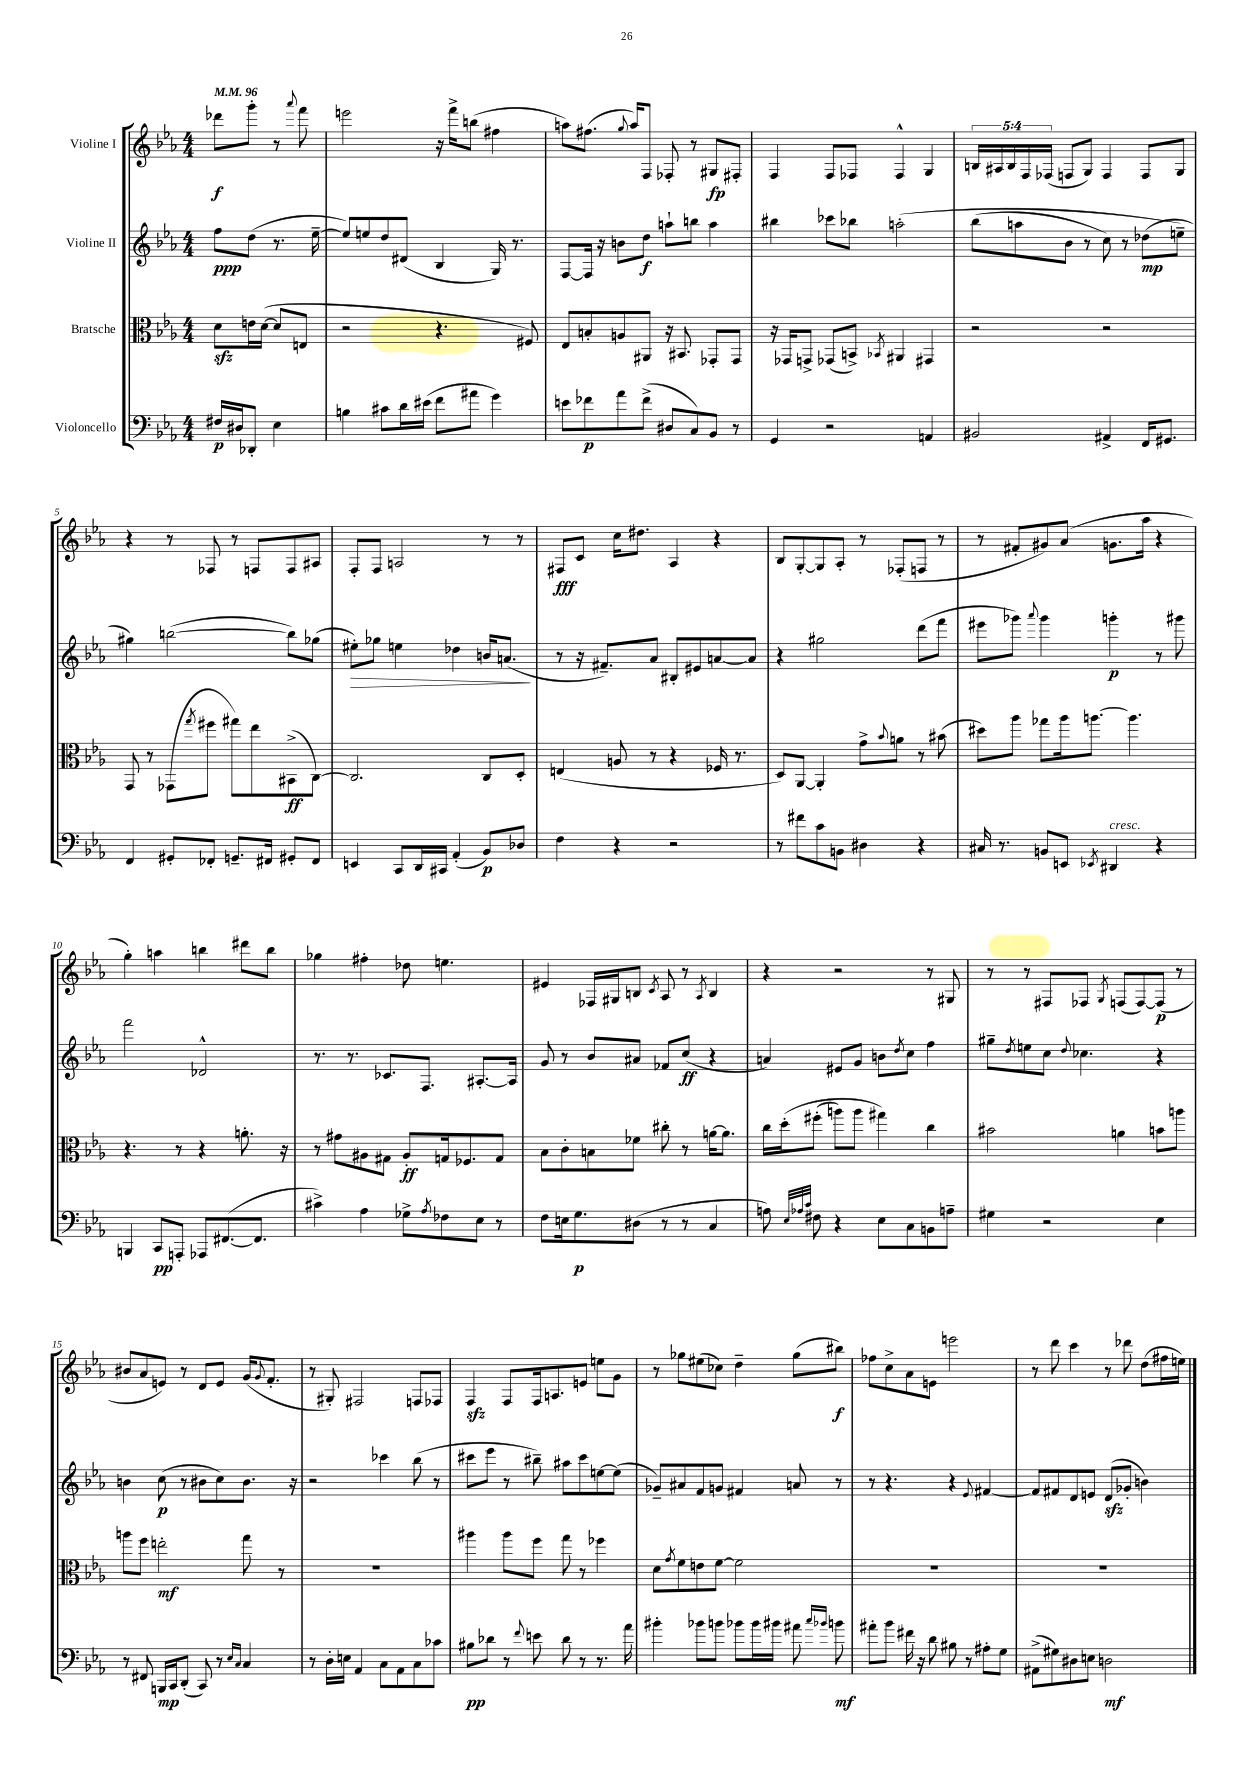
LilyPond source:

<<
\new StaffGroup <<
\new Staff = "s0" \with { instrumentName = "Violine I" } {
    \clef treble \key ees \major \numericTimeSignature \time 4/4 \override Staff.TupletNumber.text = #tuplet-number::calc-fraction-text \partial 2 \tempo 4 = 96
    des'''8\f g'''8-. r8 \appoggiatura { aes'''8 } f'''8 |
    e'''2 r16 f'''16-> b''8( fis''4 |
    a''8) fis''8.( \appoggiatura { g''8 } a''16) f8 fes8-. r8 gis8\fp fis8-. |
    f4 f8 fes8 fes4-^ g4 |
    \tuplet 5/4 { b16 ais16 b16 f16 fes16( } f8 g8) f4 f8 g8 |
    r4 r8 fes8 r8 f8 f8 ais8 |
    f8-. f8 a2 r8 r8 |
    fis8\fff c'8 c''16 dis''8. aes4 r4 |
    bes8 g8~-. g8 aes8-. r8 fes8-.( f8 r8 |
    r8 fis'8-. gis'8) aes'8( g'8. aes''16 r4 |
    g''4-.) a''4 b''4 dis'''8 b''8 |
    ges''4 fis''4-. des''8 e''4. |
    eis'4 fes16 gis16 b8 \acciaccatura { c'8 } aes8 r8 \acciaccatura { aes8 } b4 |
    r4 r2 r8 gis8 |
    r8 r8 fis8 fes8 \acciaccatura { g8 } f8( f8~) f8\p( r8 |
    bis'8 aes'8 e'8) r8 d'8 e'8 g'16( \appoggiatura { g'8 } f'8.-. |
    r8 gis8-.) fis2 f8 fes8 |
    f4\sfz f8 f16 a8. e'8 e''8 g'8 |
    r8 ges''8 eis''8( ces''8) d''4-- ges''8( bis''8\f) |
    fes''8 c''8-> aes'8 e'8 e'''2 |
    r8 d'''8 c'''4 r8 des'''8 d''8( fis''16 e''16) \bar "|." |
}
\new Staff = "s1" \with { instrumentName = "Violine II" } {
    \clef treble \key ees \major \numericTimeSignature \time 4/4 \partial 2
    f''8\ppp d''8( r8. ees''16~-- |
    ees''8) e''8 d''8 dis'8( bes4 g16) r8. |
    f8~ f16 r16 b'8 d''8\f a''8-! b''8 a''4 |
    bis''4 ces'''8 bes''8 a''2-.\( |
    bes''8( a''8 bes'8 r8 c''8) r8 des''8\mp( e''8--\) |
    gis''4) b''2~( b''8) ges''8( |
    eis''8-.\>) ges''8 e''4 des''4 b'16 a'8.\!( |
    r8 r16 fis'8.--) aes'8 bis8-. eis'8 a'8~ a'8 |
    r4 gis''2 d'''8( f'''8 |
    eis'''8 ges'''8) \appoggiatura { aes'''8 } ges'''4 g'''4-.\p r8 gis'''8 |
    f'''2 des'2-^ |
    r8. r8. ces'8. f8. ais8.~-. ais16 |
    g'8 r8 bes'8 ais'8 fes'8 c''8\ff( r4 |
    a'4) eis'8 g'8 b'8 \acciaccatura { d''8 } c''8 f''4 |
    gis''8-- \acciaccatura { d''8 } e''8 c''8 \appoggiatura { d''8 } ces''4. r4 |
    b'4 c''8\p( r8 bis'8 c''8) bis'8. r16 |
    r2 ces'''4 bes''8( r8 |
    cis'''8 ees'''8 r8 bis''8--) ais''8 cis'''8 e''8~ e''8( |
    ges'8--) ais'8 f'8 g'8 fis'4 a'8 r8 |
    r8 r4. r4 \appoggiatura { ees'8 } fis'4~ |
    fis'8 fis'8 d'8 e'8 d'8\sfz( ges'8-. b'4) \bar "|." |
}
\new Staff = "s2" \with { instrumentName = "Bratsche" } {
    \clef alto \key ees \major \numericTimeSignature \time 4/4 \partial 2
    d'8\sfz e'16 d'16~( d'8 e8 |
    r2 r4. fis8) |
    ees8 b8-. a8 ais,8 r16 bis,8. ges,8-. ges,8 |
    r16 ges,16 g,8-> ges,8( b,8->) \acciaccatura { bes,8 } ais,4 gis,4 |
    r2 r2 |
    g,8 r8 ges,8( \acciaccatura { g''8 } fis''8 gis''8) ees''8 bis,8->\ff( c8~) |
    c2. c8 d8-. |
    e4( a8 r8 r4 fes16 r8. |
    d8) aes,8~ aes,4-. g'8-> \appoggiatura { bes'8 } a'8 r8 bis'8( |
    dis''8) aes''8 ges''8 aes''16 a''8.~ a''4. |
    r4. r8 r4 a'8.-. r16 |
    r8 gis'8 ais8 gis8 ais8-.\ff g16 fes8. g8 |
    bes8 c'8-. b8 fes'8 cis''8-. r8 a'16~ a'8. |
    c''16 d''16-.\( fis''8-.( a''8) a''8 gis''4\) c''4 |
    bis'2 a'4 b'8 a''8 |
    a''8 f''8 e''2-.\mf g''8 r8 |
    R1 |
    ais''4 ais''8 f''8 g''8 r8 fes''4 |
    d'8 \acciaccatura { g'8 } f'8 e'8 f'8~ f'2 |
    R1 |
    R1 \bar "|." |
}
\new Staff = "s3" \with { instrumentName = "Violoncello" } {
    \clef bass \key ees \major \numericTimeSignature \time 4/4 \partial 2
    fis16\p dis16 des,8-. ees4 |
    b4 cis'8 d'16 eis'16( f'8 ais'8 g'4) |
    e'8 fes'8\p aes'8 fes'8->( dis8 c8) bes,8 r8 |
    g,4 r2 a,4 |
    bis,2 ais,4-> f,16 gis,8. |
    f,4 gis,8-. fes,8-. g,8.-- fis,16 gis,8-. fis,8 |
    e,4 c,8 d,16 cis,16 aes,4-.( bes,8\p) des8 |
    f4 r4 r2 |
    r8 fis'8 c'8 b,8 dis4 r4 |
    cis16 r8. b,8 e,8 \acciaccatura { ees,8 } dis,4^\markup { \italic "cresc." } r4 |
    b,,4 c,8\pp a,,8-. aes,,8 fis,8.~( fis,8. |
    cis'4->) aes4 ges8-> \acciaccatura { aes8 } fes8 ees8 r8 |
    f8 e16 g8.\p dis8( r8 r8 c4 |
    a8) \grace { ees32 aes32 c'32 } fis8 r4 ees8 c8 b,8 a8-- |
    gis4 r2 ees4 |
    r8 fis,8 b,,16\mp c,16 d,8-.( c,8) r8 \grace { ees16 c16 } c4 |
    r8 d16-. e16 aes,4 c8 aes,8 c8 ces'8 |
    bis8\pp des'8 r8 \appoggiatura { f'8 } e'8 des'8 r8 r8. aes'16 |
    bis'4-. bes'8 b'8 bes'8 bes'16 bis'16 ais'8 \grace { c''16 bes'16 } b'8\mf |
    ais'8-. bes'8 fis'16 r16 d'8 bis8 r8 ais8-. g8 |
    ais,8->( gis8) dis8 e8 d2\mf \bar "|." |
}
>>
>>
